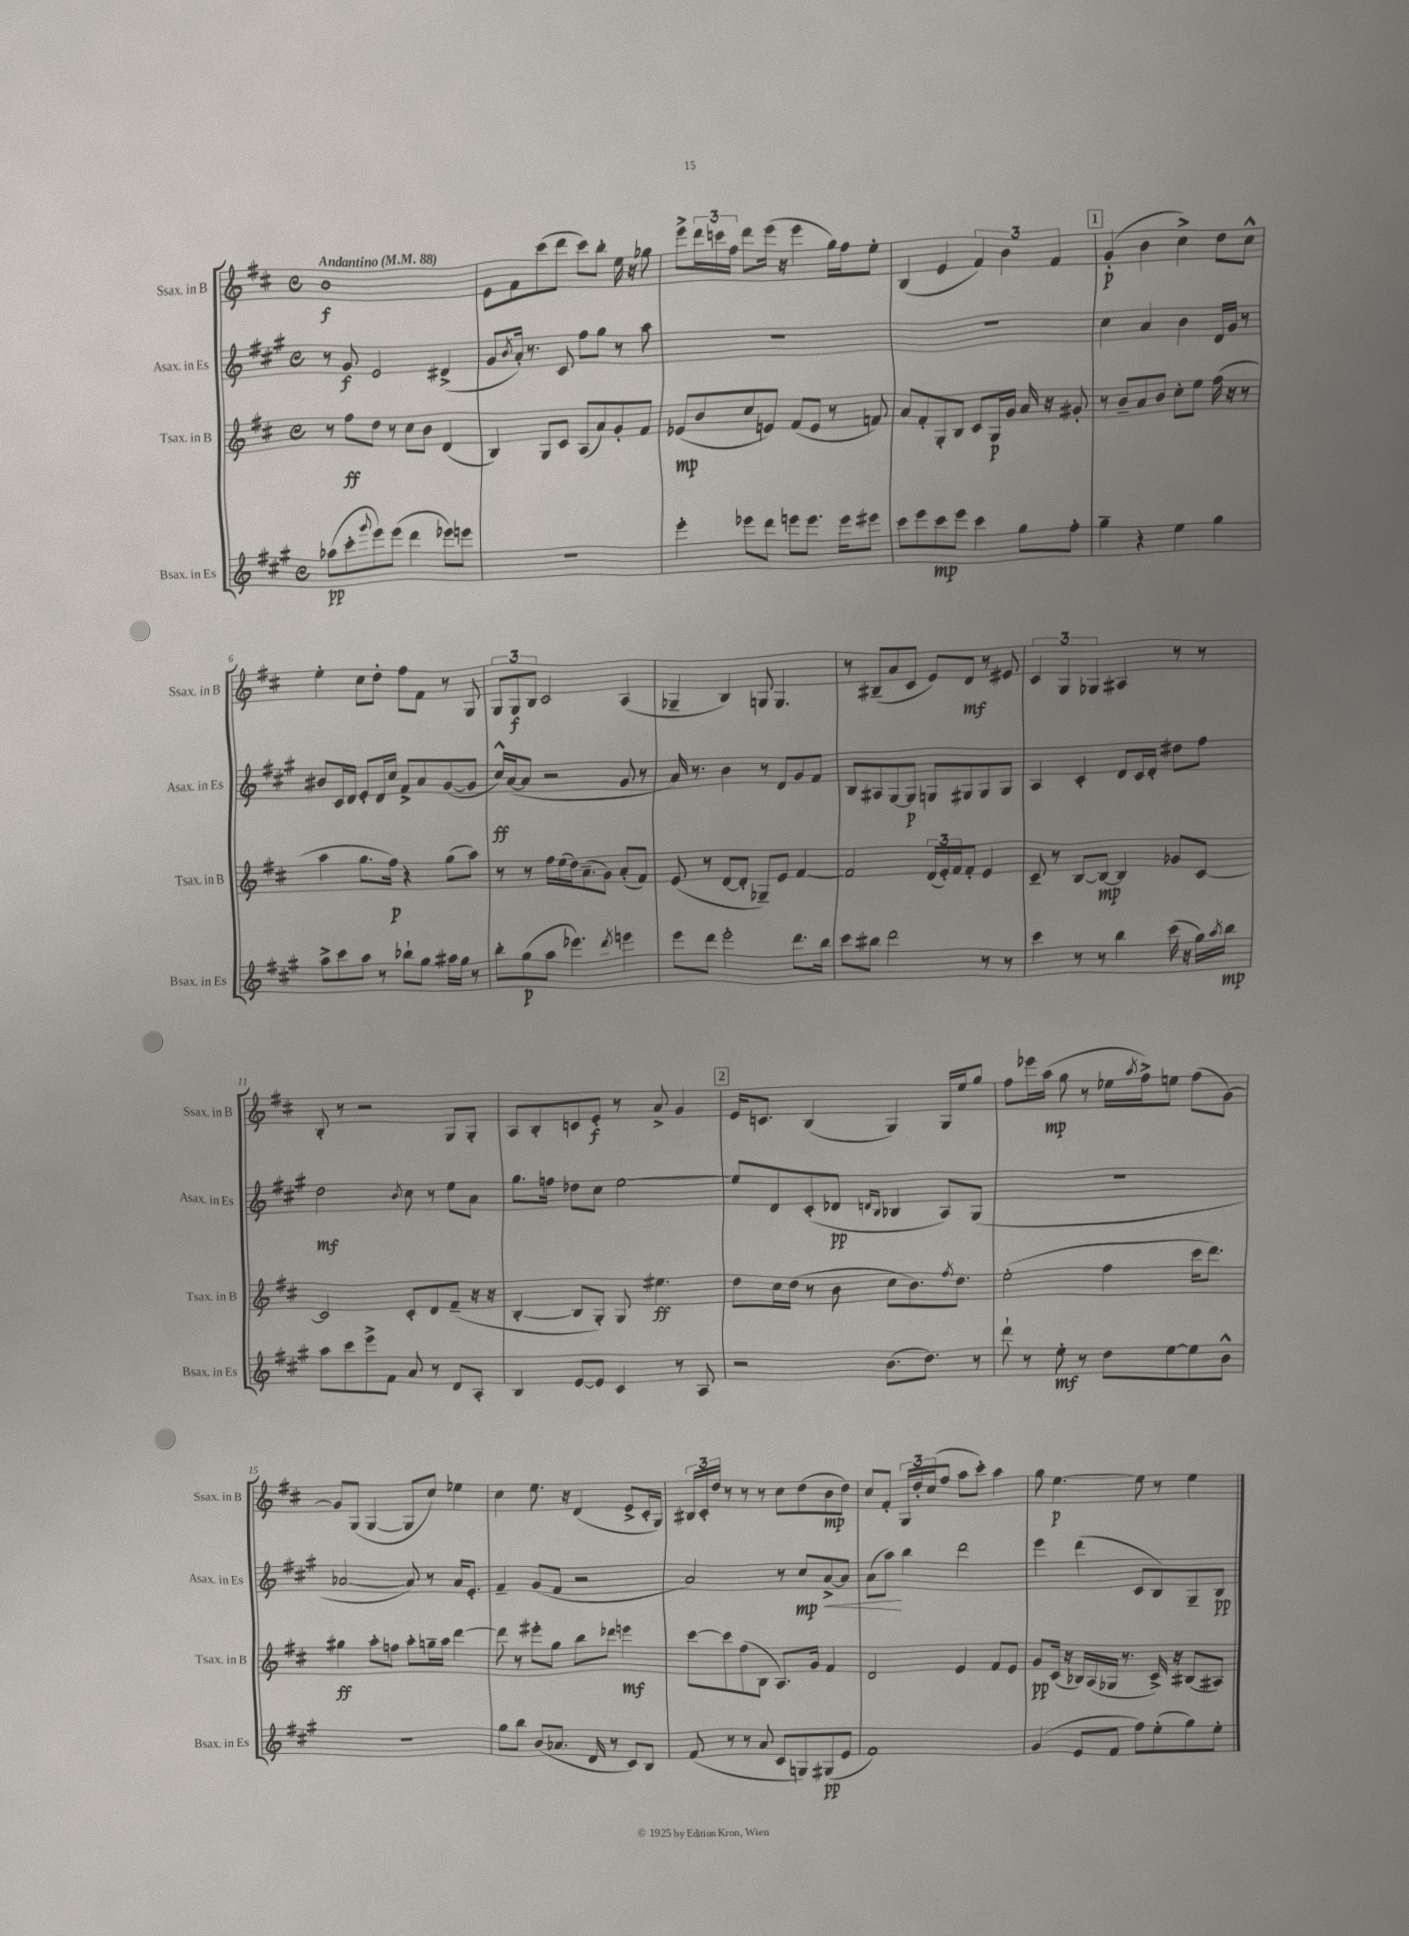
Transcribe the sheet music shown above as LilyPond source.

<<
\new StaffGroup <<
\new Staff = "s0" \with { instrumentName = "Ssax. in B" shortInstrumentName = "Ssax. in B" } {
    \clef treble \key d \major \defaultTimeSignature \time 4/4 \tempo "Andantino" 4 = 88
    b'1\f |
    e'8 fis'8 cis'''8( d'''8 cis'''8) b''8-. e''16 r16 ges''8 |
    e'''8-> \tuplet 3/2 { d'''16 c'''16 fis''16 } d'''8 e'''16( r16 e'''4 g''16) fis''16 e''8-. |
    b4( e'4 \tuplet 3/2 { fis'4) b'4 fis'4 } |
    \mark \markup { \box "1" } g'4-.\p( b'4 cis''4->) d''8 cis''8-^ |
    e''4-. cis''8 d''8-. fis''8 fis'8 r8 g8 |
    \tuplet 3/2 { g8 g8\f b8 } cis'2 a4( |
    ges4-- b4) g8 g4. |
    r8 bis8--( a'8 cis'8 e'8) d'8\mf r8 eis'8 |
    \tuplet 3/2 { cis'4 g4 ges4 } ais4 r8 r8 |
    b8-. r8 r2 g8 g8-. |
    a8 b8-. c'8 e'8-.\f r8 a'8-> g'4 |
    \mark \markup { \box "2" } e'16 c'8. b4( g4) g16 e''16 g''8 |
    fis''8 ees'''16 a''16\mp( g''8 r8 ees''16 \acciaccatura { a''8 } fis''16->) e''8 fis''8( g'8~) |
    g'8 g8( g4~ g8 cis''8) ees''4 |
    cis''4 e''8. r16 d'4( e'8-> cis'16-. g16) |
    \tuplet 3/2 { bis16 cis'16-. d''16 } r8 r8 r8 cis''8 d''8( b'8\mp d''8) |
    cis''8 fis'8-. \tuplet 3/2 { g16 d''16-. cis''16( } fis''8 a''8 cis'''8-.) a''4 |
    g''8 e''4.~\p e''8 r8 e''4 \bar "|." |
}
\new Staff = "s1" \with { instrumentName = "Asax. in Es" shortInstrumentName = "Asax. in Es" } {
    \clef treble \key a \major \defaultTimeSignature \time 4/4
    r8 gis'8\f e'2 dis'4->( |
    gis'8 \acciaccatura { b'8 } a'16-.) r8. cis'8 fis''8 gis''8 r8 a''8 |
    R1 |
    R1 |
    \mark \markup { \box "1" } cis''4 a'4 b'4 d'16 gis'16 r8 |
    bis'8 cis'16 d'16 e'8-. d'16 cis''16 fis'8-> a'8 gis'8~( gis'8 |
    cis''16-^\ff) a'16~( a'8 r2 gis'8 r8 |
    a'16) r8. b'4 r8 d'8 gis'8 fis'8 |
    b8 ais8 gis8~ gis8\p g8 gis8 gis8 gis8 |
    a4 cis'4-. d'8 cis'16 d'16-. dis''8 fis''8 |
    d''2\mf \acciaccatura { b'8 } cis''8 r8 e''8 a'8 |
    gis''8. f''16 des''8 cis''8 e''2~ |
    \mark \markup { \box "2" } e''8 d'8 cis'8-.( des'8\pp \grace { d'16 b16 } bes4 a8) gis8( |
    R1 |
    aes'2~ aes'8) r8 aes'16 e'8.-. |
    fis'4-- gis'8( fis'8 r2 |
    a'2) r8 cis''8\mp a'8~->\< a'8 |
    a'8( a''8\!) b''4 d'''2 |
    e'''4 d'''4( cis'8 b8) gis8-- b8\pp \bar "|." |
}
\new Staff = "s2" \with { instrumentName = "Tsax. in B" shortInstrumentName = "Tsax. in B" } {
    \clef treble \key d \major \defaultTimeSignature \time 4/4
    r8 fis''8\ff d''8 r8 cis''8 b'8 d'4( |
    b4) g8 cis'8 a8( a'8) g'8-. fis'8 |
    ees'8\mp( b'8 cis''8 e'8) fis'8( e'8 r8 f'8) |
    a'8 fis'8-. g8-. b8 cis'8 g16\p g'16 a'16 r16 gis'8-. |
    \mark \markup { \box "1" } r8 b'8-- a'8 b'8 cis''8-. e''8 fis''16( r16 r8 |
    a''4 g''8. fis''16\p) r4 g''8( a''8) |
    r8 r8 fis''16 e''16( d''16) a'8.--( g'8) a'8-.( fis'8) |
    e'8( r8 d'8~ d'8-. ges8--) e'8 fis'4~ |
    fis'2 \tuplet 3/2 { d'16( e'16-.) fis'16 } fis'8-. e'4 |
    cis'8-- r8 b8~ b8~\mp b4 ges'8 cis'8~ |
    cis'2 cis'8-. d'8 fis'8--( r16 r16 |
    b4~-. b8 g8-.) g8 eis''4.\ff |
    \mark \markup { \box "2" } d''8 cis''16 d''16( r8 b'8 cis''8 b'8.) \acciaccatura { fis''8 } d''8. |
    e''2-.( fis''4 cis'''16 d'''8.) |
    gis''4\ff a''8-. f''8 a''8-. g''16-- a''16 d'''4~ |
    d'''8 r8 eis'''8-. g''8 b''8 des'''8 e'''4\mf |
    cis'''8~ cis'''8 fis''8( b8 a8.) g'16 fis'4 |
    d'2 e'4 fis'8 e'8 |
    g'8\pp cis'16( r16 bes16) a16( ges16 r8. cis'16->) r16 bis8( ais8) \bar "|." |
}
\new Staff = "s3" \with { instrumentName = "Bsax. in Es" shortInstrumentName = "Bsax. in Es" } {
    \clef treble \key a \major \defaultTimeSignature \time 4/4
    aes''8\pp( cis'''8-. \appoggiatura { gis'''8 } e'''8) e'''8( d'''4 ees'''8) e'''8 |
    r1 |
    e'''4-. ees'''8 d'''8 e'''8 e'''8. e'''16 eis'''8 |
    cis'''8 e'''8 cis'''8\mp e'''8 cis'''4 gis''8 fis''8-. |
    \mark \markup { \box "1" } gis''4-- r4 e''4 gis''4 |
    a''8-> cis'''8 a''8 r8 bes''8-! gis''8 ais''16 gis''16 r8 |
    b''8-. gis''8\p( a''8 ees'''4.) \acciaccatura { d'''8 } e'''4 |
    e'''8 d'''8 e'''2-. d'''8. b''16 |
    cis'''8 bis''8 d'''2 r8 r8 |
    cis'''4 r8 r8 b''4 cis'''16( r16 gis''16) \acciaccatura { a''8 } b''16\mp |
    a''8 cis'''8 e'''8-> fis'8 a'8 r8 d'8 a8-. |
    b4 e'8~ e'8 cis'4 r8 a8 |
    \mark \markup { \box "2" } r2 b'8.( d''8.) r8 |
    d'''8-! r8 e''8-.\mf r8 d''8 e''8~ e''8 b'8-^ |
    R1 |
    gis''8 b''8 b'8( aes'8. d'16 r8 cis'8) b8 |
    fis'8( r8 r8 a'8 cis'8 g8) gis8\pp( e'8 |
    fis'1) |
    gis'4( e'8 fis'8 fis''8) e''8-.( gis''8) e''8-. \bar "|." |
}
>>
>>
